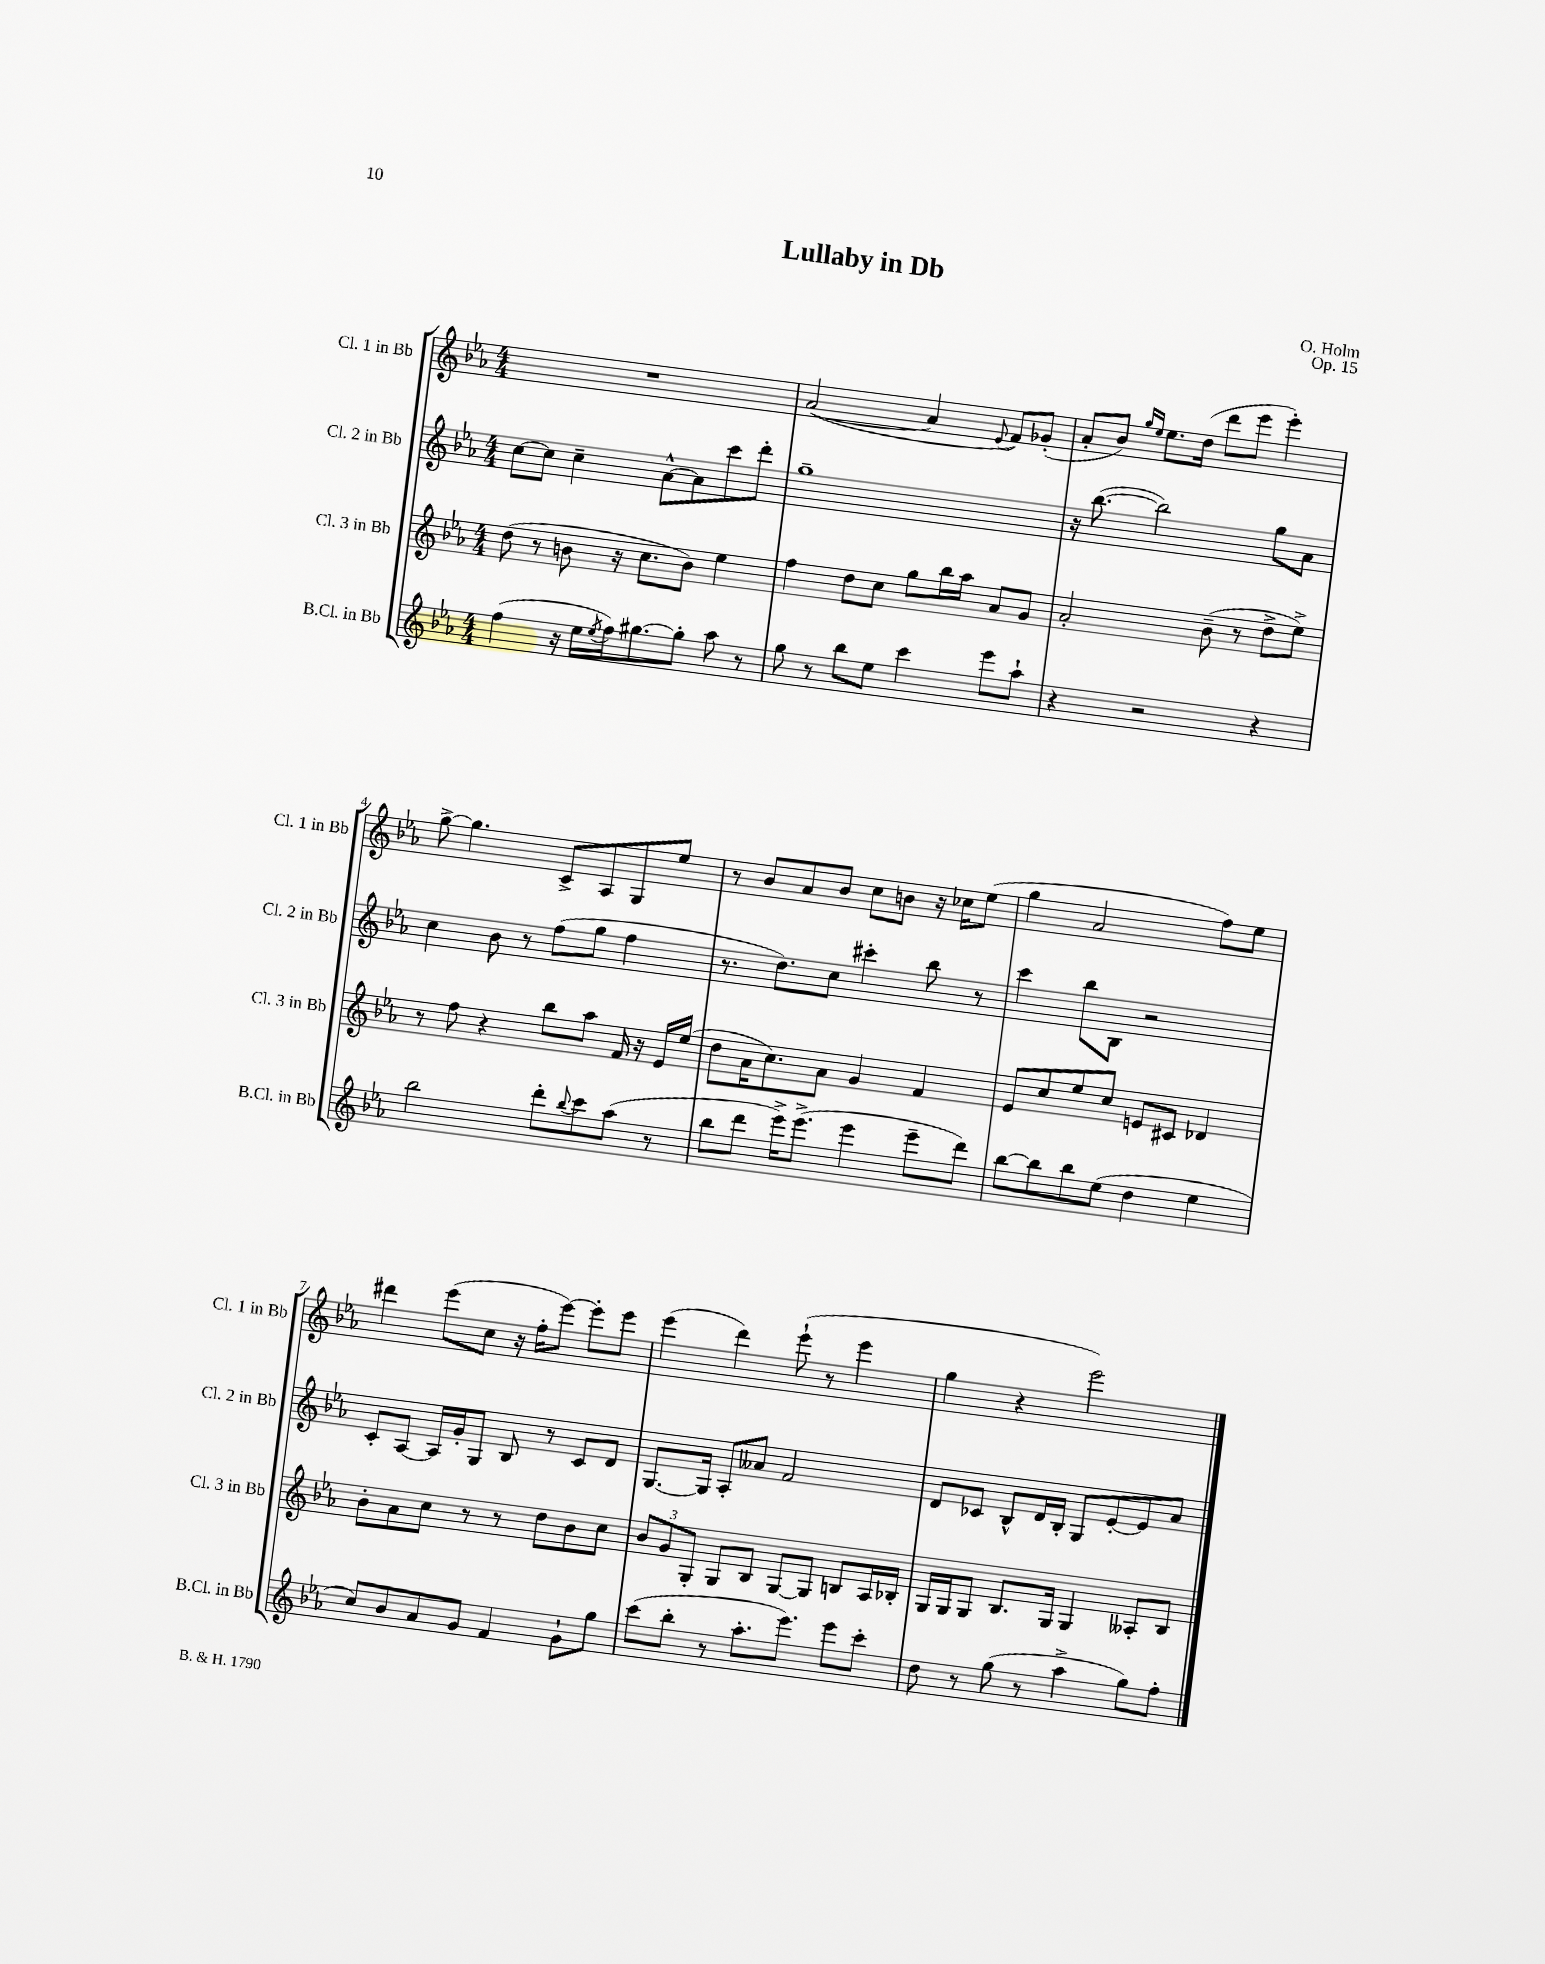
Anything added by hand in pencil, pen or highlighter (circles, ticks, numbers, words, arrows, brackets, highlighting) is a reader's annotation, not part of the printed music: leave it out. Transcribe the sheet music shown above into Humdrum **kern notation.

**kern	**kern	**kern	**kern
*part4	*part3	*part2	*part1
*staff4	*staff3	*staff2	*staff1
*I"B.Cl. in Bb	*I"Cl. 3 in Bb	*I"Cl. 2 in Bb	*I"Cl. 1 in Bb
*I'B.Cl. in Bb	*I'Cl. 3 in Bb	*I'Cl. 2 in Bb	*I'Cl. 1 in Bb
*clefG2	*clefG2	*clefG2	*clefG2
*k[b-e-a-]	*k[b-e-a-]	*k[b-e-a-]	*k[b-e-a-]
*M4/4	*M4/4	*M4/4	*M4/4
=1	=1	=1	=1
(4ff\	(8dd\	[8cc\L	1r
.	8r	8cc\J]	.
16r	8bn\	4cc~\	.
16ee-\LL	.	.	.
8qee-/	.	.	.
16ff\J)	16r	.	.
[8.gg#X\	8.cc\L	.	.
.	.	[8a-^^\L	.
8gg#'\J]	8b\J)	8a-\]	.
8aa-\	4ee-\	8ccc\	.
8r	.	8ddd'\J	.
=2	=2	=2	=2
8gg\	4ff\	1gg~	([2a-/
8r	.	.	.
8bb-\L	8dd\L	.	.
8ee-\J	8cc\J	.	.
4ccc\	8gg\L	.	4a-/]
.	16bb-\L	.	.
.	16aa-\JJ	.	.
.	.	.	8qqe-/
8eee-\L	8a-/L	.	8f/L)
8aa-`\J	8g/J	.	(8g-X'/J
=3	=3	=3	=3
4r	2a-'/	16r	8a-'/L
.	.	([8.bb-\	.
.	.	.	8b-/J)
.	.	.	16qqgg/LL
.	.	.	16qqee-/JJ
2r	.	2bb-\])	8.ee-\L
.	.	.	(16dd\Jk
.	(8b-~\	.	8ddd\L
.	8r	.	8eee-\J
4r	8dd^\L	8gg\L	4eee-'\)
.	8ee-^\J)	8a-\J	.
!!LO:LB:g=z
=4	=4	=4	=4
2bb-\	8r	4cc\	[8gg^\
.	8ff\	.	4.gg\]
.	4r	8b-\	.
.	.	8r	.
8ddd'\L	8bb-\L	(8ff\L	8c^/L
8qqbb-/	.	.	.
8ccc\	8aa-\J	8gg\J	8A-/
(8aa-\J	16f/	4ff\	8G/
.	16r	.	.
8r	16e-/LL	.	8ee-/J
.	(16ee-/JJ	.	.
=5	=5	=5	=5
8bb-\L	8dd\L	8.r	8r
8ddd\J	16a-\K	.	8b-/L
.	8.cc\)	8.dd\L)	.
16eee-^\KL)	.	.	8a-/
(8.eee-^\J	.	.	.
.	8a-\J	8cc\J	8b-/J
4eee-\	4g/	4ccc#X'\	8cc\L
.	.	.	8bn\J
8eee-~\L	4f/	8bb-\	16r
.	.	.	16cc-X\KL
8ddd\J)	.	8r	(8ee-\J
=6	=6	=6	=6
[8bb-\L	8e-/L	4ccc\	4gg\
8bb-\]	8cc/	.	.
8bb-\	8ee-/	8bb-\L	2a-/
(8ee-\J	8cc/J	8B-\J	.
4dd\	8en/L	2r	.
.	8c#X/J	.	.
4ee-\	4d-X/	.	8ff\L)
.	.	.	8ee-\J
!!LO:LB:g=z
=7	=7	=7	=7
8cc/L)	8b-'\L	8c'/L	4ddd#X\
8b-/	8a-\	[8A-/J	.
8a-/	8cc\J	16A-/LL]	(8eee-\L
.	.	16g'/J	.
8g/J	8r	8G/J	8cc\J
4f/	8r	8B-/	16r
.	.	.	16ff'\KL
.	8dd\L	8r	[8eee-\J)
8g`\L	8b-\	8c/L	8eee-'\L]
8gg\J	8cc\J	8d/J	8eee-\J
=8	=8	=8	=8
(8ccc\L	12b-/L	[8.G/L	(4eee-\
.	12g/	.	.
8bb-'\J	.	.	.
.	12G'/J	.	.
.	.	16G/Jk]	.
8r	8G/L	8A-'/L	4ddd\)
8.aa-'\L	8B-/J	8a--X/J	.
.	[8G/L	2f/	(8eee-`\
8.eee-\J)	.	.	.
.	8G/J]	.	8r
8eee-\L	8Bn/L	.	4eee-\
8ccc'\J	16A-/L	.	.
.	16B-X'/JJ	.	.
=9	=9	=9	=9
8dd\	16G/LL	8d/L	4gg\
.	16G/J	.	.
8r	8G/J	8c-X/J	.
(8gg\	8.B-/L	8B-^^/L	4r
8r	.	16d/L	.
.	16G/Jk	16B-'/JJ	.
4aa-^\	4G/	8G/L	2eee-\)
.	.	[8e-'/	.
8gg\L)	8A--X'/L	8e-/]	.
8ff'\J	8B-/J	8a-/J	.
==	==	==	==
*-	*-	*-	*-
